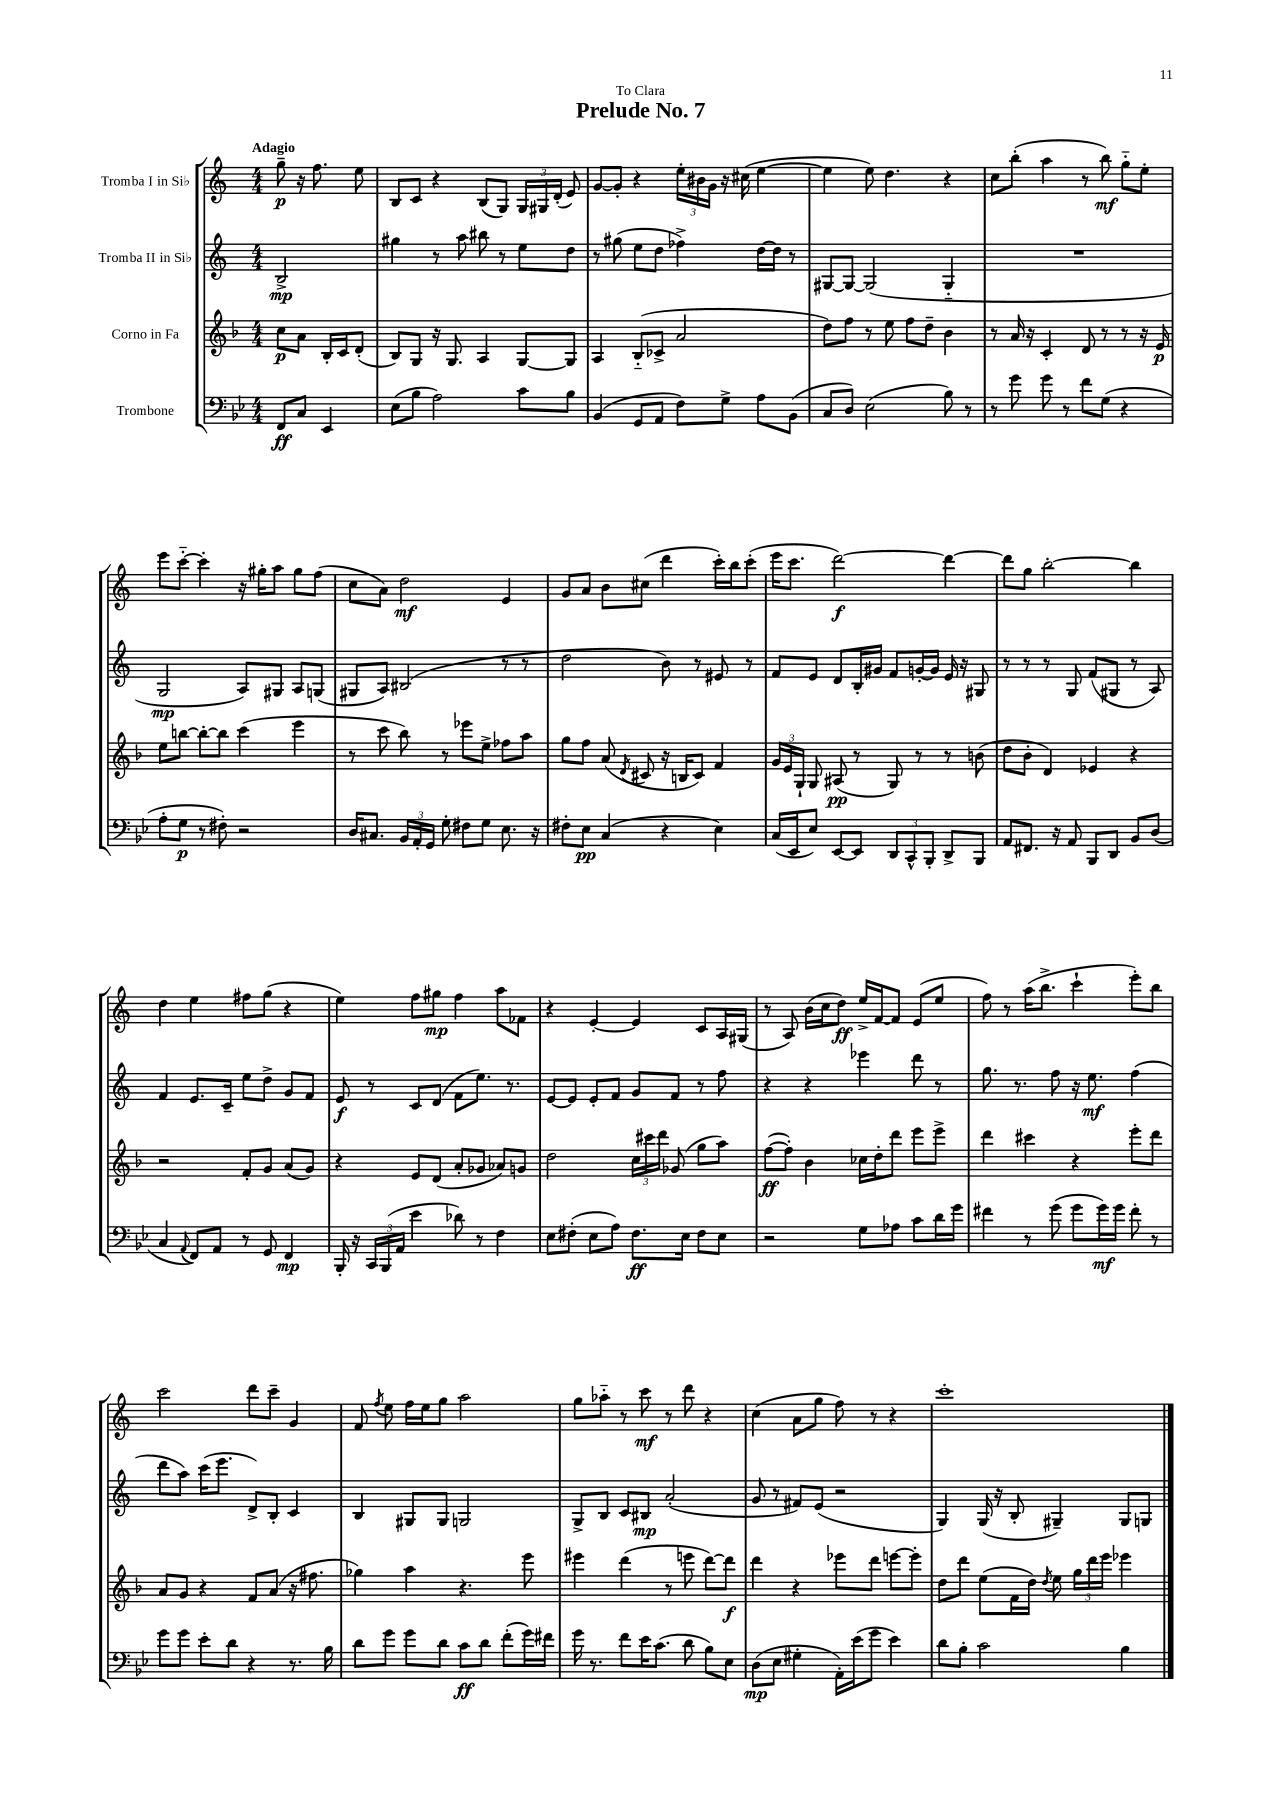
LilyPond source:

\header { title = "Prelude No. 7" dedication = "To Clara" }
<<
\new StaffGroup <<
\new Staff = "s0" \with { instrumentName = "Tromba I in Sib" } {
    \clef treble \key c \major \numericTimeSignature \time 4/4 \partial 2 \tempo "Adagio"
    \autoBeamOff g''8--\p r16 f''8. e''8 |
    b8[ c'8] r4 b8[( g8]) \tuplet 3/2 { g16[ gis16 d'16]-.( } e'8) |
    g'8[~ g'8]-. r4 \tuplet 3/2 { e''16[-. bis'16 g'16] } r16 cis''16( e''4~ |
    e''4 e''8) d''4. r4 |
    c''8[ b''8]-.( a''4 r8 b''8\mf) g''8[-_ e''8]-. |
    e'''8[ c'''8]~-_ c'''4-. r16 gis''16[-. a''8] gis''8[ f''8]( |
    c''8[ a'8]) d''2\mf e'4 |
    g'8[ a'8] b'8[ cis''8]( d'''4 c'''16[-.) b''16 c'''8]-.( |
    e'''16[ c'''8.] d'''2~\f) d'''4~ |
    d'''8[ g''8] b''2~-. b''4 |
    d''4 e''4 fis''8[ g''8]( r4 |
    e''4) f''8[ gis''8]\mp f''4 a''8[ fes'8] |
    r4 e'4~-. e'4 c'8[ a16 gis16]( |
    r8 a8) b'16[( c''16 d''8]\ff) e''16[-> f'16~ f'8] e'8[( e''8] |
    f''8) r8 a''16[( b''8.]-> c'''4-! e'''8[-.) b''8] |
    c'''2 d'''8[ c'''8]-- g'4 |
    f'8 \acciaccatura { f''8 } e''8 f''16[ e''16 g''8] a''2 |
    g''8[ aes''8]-_ r8 c'''8\mf r8 d'''8 r4 |
    c''4( a'8[ g''8] f''8) r8 r4 |
    c'''1-. \bar "|." |
}
\new Staff = "s1" \with { instrumentName = "Tromba II in Sib" } {
    \clef treble \key c \major \numericTimeSignature \time 4/4 \partial 2
    \autoBeamOff b2->\mp |
    gis''4 r8 a''8 bis''8 r8 e''8[ d''8] |
    r8 gis''8( e''8[ d''8] fes''4->) d''16[~ d''16] r8 |
    gis8[~ gis8]~ gis2( gis4-_ |
    R1 |
    g2\mp a8[) gis8] a8[ g8]( |
    gis8[ a8]) bis2( r8 r8 |
    d''2 b'8) r8 eis'8 r8 |
    f'8[ e'8] d'8[ b16-. gis'16] f'8[ g'16~-. g'16] e'16 r16 gis8 |
    r8 r8 r8 g8 f'8[( gis8] r8 a8) |
    f'4 e'8.[ c'16]-- e''8[ d''8]-> g'8[ f'8] |
    e'8\f r8 c'8[ d'8]( f'8[ e''8.]) r8. |
    e'8[~ e'8] e'8[-. f'8] g'8[ f'8] r8 f''8 |
    r4 r4 ees'''4 d'''8 r8 |
    g''8. r8. f''8 r16 e''8.\mf f''4( |
    d'''8[ a''8]) c'''16[( e'''8.] d'8[->) b8]-. c'4 |
    b4 gis8[ gis8] g2 |
    g8[-> b8] c'8[ bis8]\mp a'2-.( |
    g'8 r8 fis'8[) e'8]( r2 |
    g4) g16( r16 b8-. gis4--) gis8[ g8] \bar "|." |
}
\new Staff = "s2" \with { instrumentName = "Corno in Fa" } {
    \clef treble \key f \major \numericTimeSignature \time 4/4 \partial 2
    \autoBeamOff c''8[\p a'8] bes16[-. c'16 d'8]-.( |
    bes8[) g8] r16 g8. a4 g8[~ g8] |
    a4 bes8[-_( ces'8]-> a'2 |
    d''8[) f''8] r8 e''8 f''8[ d''8]-- bes'4 |
    r8 a'16 r16 c'4-. d'8 r8 r8 r16 e'16\p |
    e''8[ b''8]~ b''8[~-. b''8] c'''4( e'''4 |
    r8 c'''8 bes''8) r8 ees'''8[ e''8]-> fes''8[ a''8] |
    g''8[ f''8] a'8( \acciaccatura { d'8 } cis'8 r16 b16[ cis'8]) f'4 |
    \tuplet 3/2 { g'16[ e'16 g16]-! } g8 ais8\pp( r8 g8) r8 r8 b'8( |
    d''8[ bes'8]-. d'4) ees'4 r4 |
    r2 f'8[-. g'8] a'8[( g'8]) |
    r4 e'8[ d'8]( a'8[-. ges'8] aes'8[) g'8] |
    d''2 \tuplet 3/2 { c''16[ cis'''16 d'''16] } ges'8( g''8[ a''8]) |
    f''8[~\ff( f''8]-.) bes'4 ces''16[ d''16-. d'''8] e'''8[ e'''8]-> |
    d'''4 cis'''4 r4 e'''8[-. d'''8] |
    a'8[ g'8] r4 f'8[ a'8]( r16 fis''8. |
    ges''4) a''4 r4. e'''8 |
    eis'''4 d'''4( r8 e'''8 d'''8[~) d'''8]\f |
    d'''4 r4 ees'''8[ d'''8] e'''8[~ e'''8]-. |
    d''8[ d'''8] e''8[( f'16 d''16]) \acciaccatura { d''8 } e''8 \tuplet 3/2 { g''16[ d'''16 e'''16] } ees'''4 \bar "|." |
}
\new Staff = "s3" \with { instrumentName = "Trombone" } {
    \clef bass \key bes \major \numericTimeSignature \time 4/4 \partial 2
    \autoBeamOff f,8[\ff c8] ees,4 |
    ees8[( bes8] a2) c'8[ bes8] |
    bes,4( g,8[ a,8] f8[) g8]-> a8[ bes,8]( |
    c8[ d8]) ees2( bes8) r8 |
    r8 g'8 g'8 r8 f'8[ g8]( r4 |
    a8[-. g8]\p r8 fis8-.) r2 |
    d16[ cis8.] \tuplet 3/2 { bes,16[ a,16-. g,16] } g8-. fis8[ g8] ees8. r16 |
    fis8[-. ees8]\pp c4( r4 ees4) |
    c16[( ees,16 ees8]) ees,8[~ ees,8] \tuplet 3/2 { d,8[ c,8-^ bes,,8]-. } d,8[-> bes,,8] |
    a,8[ fis,8.] r16 a,8 bes,,8[ d,8] bes,8[ d8]( |
    c4 \appoggiatura { a,8 } f,8[) a,8] r8 g,8 f,4\mp |
    bes,,16-. r16 \tuplet 3/2 { c,16[ bes,,16( a,16] } ees'4 des'8) r8 f4 |
    ees8[ fis8]-.( ees8[ a8]) fis8.[\ff ees16] fis8[ ees8] |
    r2 g8[ aes8] c'8[ d'16 g'16] |
    fis'4 r8 g'8( g'8[ g'16\mf) g'16] fis'8-. r8 |
    g'8[ g'8] ees'8[-. d'8] r4 r8. bes16 |
    d'8[ g'8] g'8[ d'8] c'8[\ff d'8] f'8[-.( g'16) fis'16] |
    g'16 r8. f'8[ ees'16 c'8.]( d'8 bes8[) ees8] |
    d8[\mp( ees8] gis4-. a,16[-.) ees'16( g'8] ees'4) |
    d'8[ bes8]-. c'2 bes4 \bar "|." |
}
>>
>>
\layout { \context { \Score \remove "Bar_number_engraver" } }
